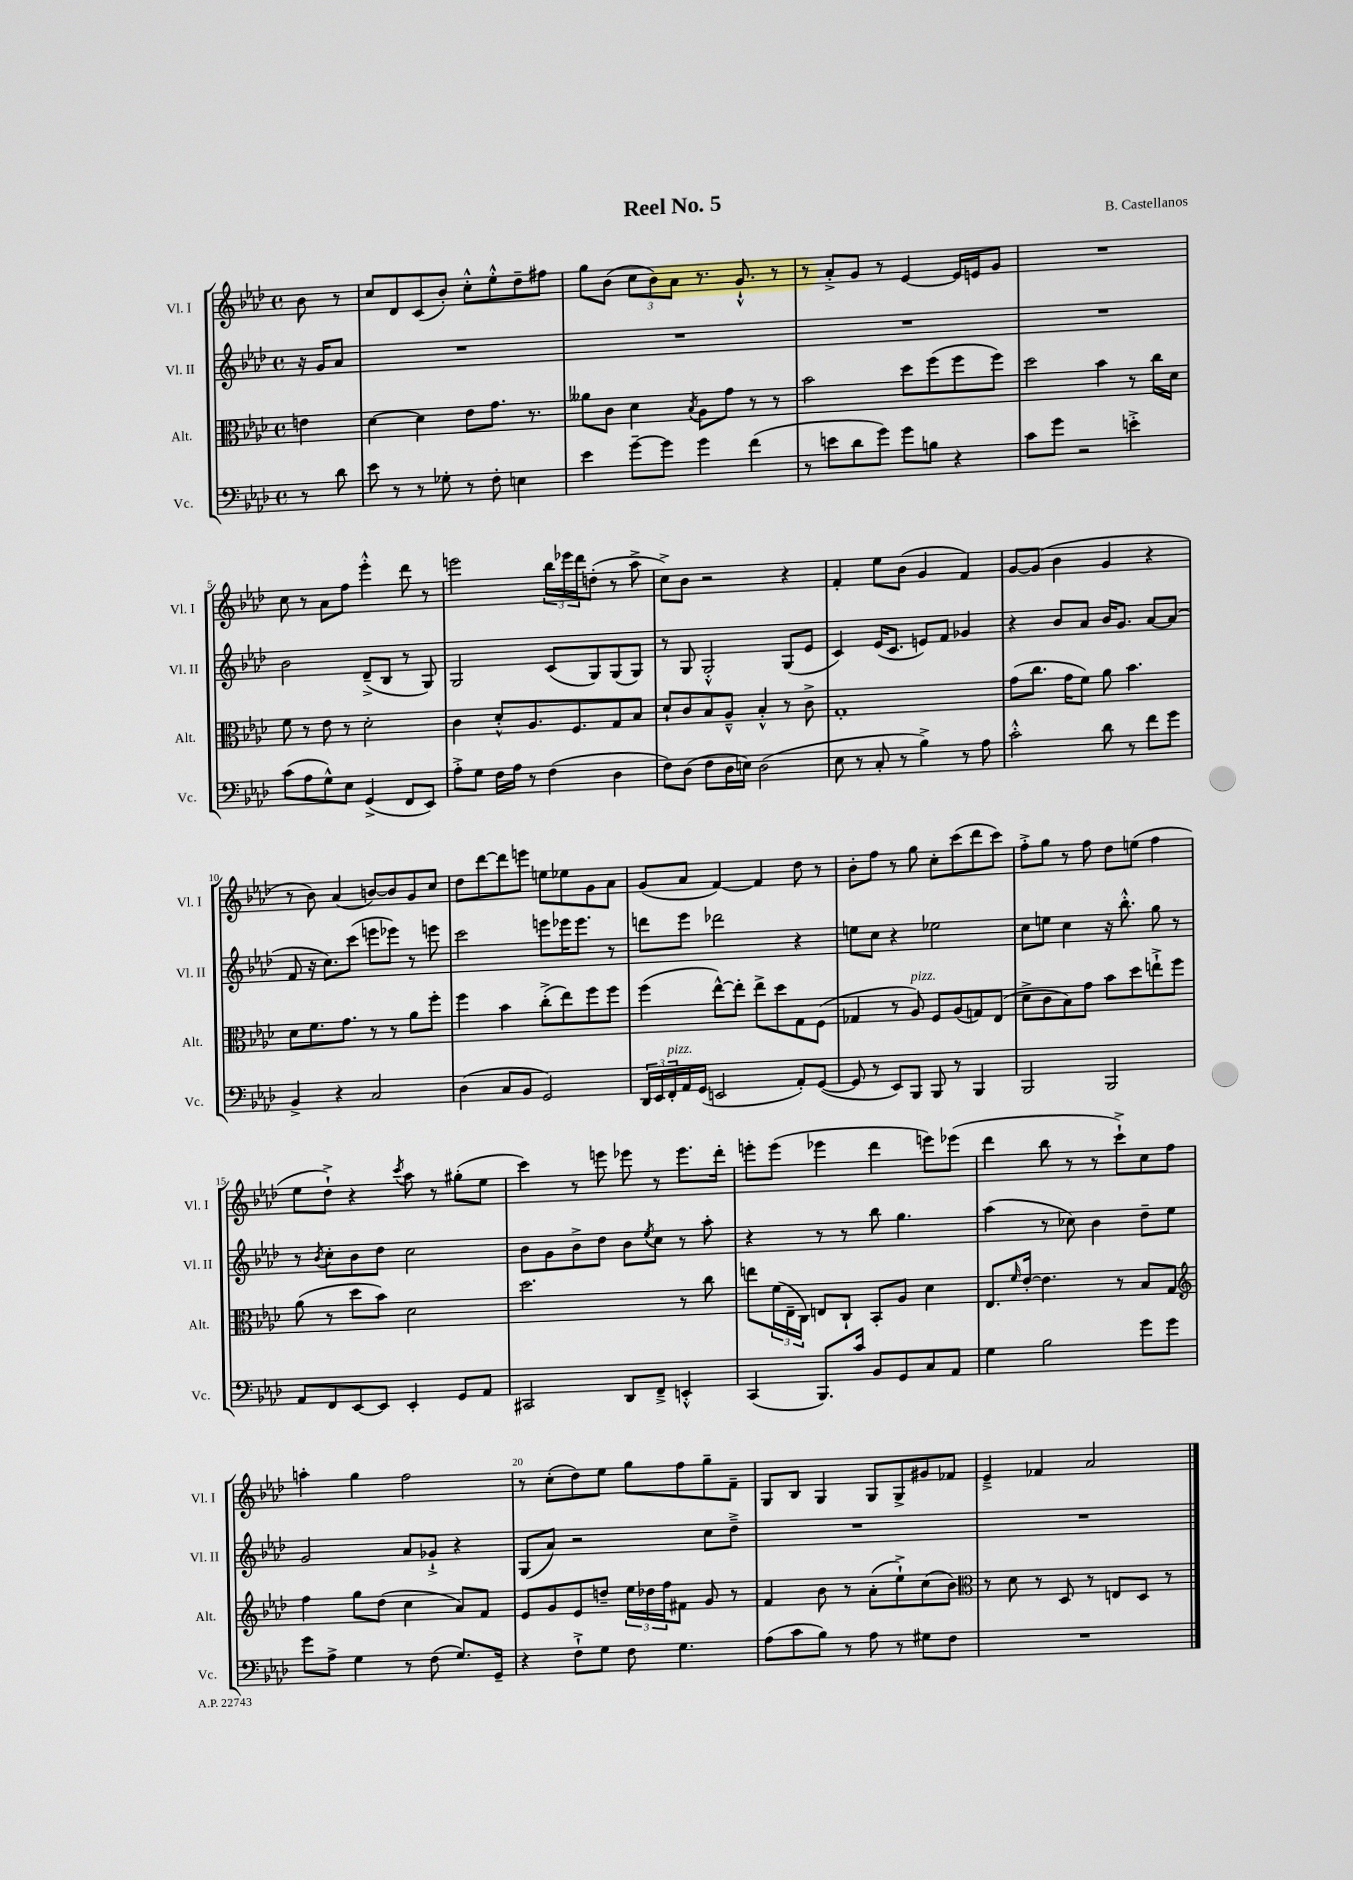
\header { title = "Reel No. 5" composer = "B. Castellanos" }
<<
\new StaffGroup <<
\new Staff = "s0" \with { instrumentName = "Vl. I" shortInstrumentName = "Vl. I" } {
    \clef treble \key aes \major \defaultTimeSignature \time 4/4 \partial 4
    bes'8 r8 |
    c''8 des'8 c'8( bes'8-.) c''8-.-^ ees''8-.-^ des''8-- fis''8 |
    g''8 bes'8( \tuplet 3/2 { c''8 bes'8) aes'8 } r8. g'8.-!-^ r8 |
    r8 aes'8-.-> g'8 r8 ees'4~ ees'16 e'16 g'8 |
    R1 |
    c''8 r8 aes'8 f''8 ees'''4-.-^ des'''8 r8 |
    e'''2 \tuplet 3/2 { bes''16 ees'''16 des'''16 } d''8-.( r8 aes''8-> |
    c''8->) bes'8 r2 r4 |
    f'4-. ees''8 bes'8( g'4 f'4) |
    g'8~ g'8( bes'4 g'4 r4 |
    r8 bes'8) aes'4( b'8~) b'8 g'8 c''8 |
    des''8 des'''8~ des'''8 e'''8 e''8 ees''8 g'8 aes'8 |
    g'8( aes'8 f'4~) f'4 des''8 r8 |
    bes'8-. f''8 r8 g''8 c''8-. c'''8( des'''8 c'''8) |
    f''8-.-> g''8 r8 f''8 des''8 e''8( f''4 |
    ees''8 des''8-!->) r4 \acciaccatura { c'''8 } aes''8 r8 gis''8-.( ees''8 |
    c'''4) r8 e'''8 ees'''8 r8 ees'''8. des'''16-. |
    e'''8-. e'''8( ees'''4 des'''4 e'''8) ees'''8( |
    des'''4 bes''8 r8 r8 c'''8-!->) c''8 f''8 |
    a''4-. g''4 f''2 |
    r8 c''8-.( des''8) ees''8 g''8 f''8 g''8-- f'8-- |
    g8 bes8 g4 g8 g8-> gis'8 fes'8 |
    ees'4---> fes'4 aes'2 \bar "|." |
}
\new Staff = "s1" \with { instrumentName = "Vl. II" shortInstrumentName = "Vl. II" } {
    \clef treble \key aes \major \defaultTimeSignature \time 4/4 \partial 4
    r16 g'16 aes'8 |
    R1 |
    R1 |
    R1 |
    R1 |
    bes'2 des'8--->( bes8 r8 g8) |
    g2 c'8( g8) g8( g8) |
    r8 g8 g2-.-^ g8( ees'8 |
    c'4) ees'16( c'8. e'8) f'8 ges'4 |
    r4 bes'8 aes'8 bes'16 g'8. aes'8~ aes'8( |
    f'8 r16 c''8.) c'''8( e'''8 ees'''8) r8 e'''8 |
    c'''2 e'''8 ees'''16 ees'''8. r8 |
    d'''8 ees'''8 des'''2 r4 |
    e''8 c''8 r4 ees''2 |
    c''8 e''8 c''4 r16 bes''8.-.-^ g''8 r8 |
    r8 \acciaccatura { bes'8 } c''8-. bes'8 des''8 c''2 |
    bes'8 g'8 bes'8-> des''8 bes'8 \acciaccatura { ees''8 } c''8 r8 aes''8-. |
    r4 r8 r8 bes''8 g''4. |
    aes''4( r8 ces''8) bes'4 des''8-- ees''8 |
    g'2 aes'8 ges'8-!-> r4 |
    g8( aes'8) r2 c''8 des''8---> |
    R1 |
    R1 \bar "|." |
}
\new Staff = "s2" \with { instrumentName = "Alt." shortInstrumentName = "Alt." } {
    \clef alto \key aes \major \defaultTimeSignature \time 4/4 \partial 4
    e'4 |
    des'4~ des'4 ees'8 g'8. r8. |
    aeses'8 c'8 des'4 \acciaccatura { bes8 } aes8 g'8 r8 r8 |
    bes'2 des''8 f''8( f''8 f''8) |
    des''2 bes'4 r8 c''16 des'16 |
    f'8 r8 ees'8 r8 des'2-. |
    c'4 des'8-.-^ aes8. f8. g8 bes8 |
    des'8-! c'8 bes8 aes8---^ bes4-.-^ r8 c'8-> |
    g1-. |
    g'8( c''8. g'16 f'8) aes'8 bes'4. |
    des'8 f'8. g'8. r8 r8 aes'8 f''8-. |
    f''4 bes'4 c''8-.->( ees''8) f''8 f''8 |
    f''4( ees''8~-^) ees''8-. ees''8-> des''8 g8 f8( |
    ges4 r8 aes8^\markup { \italic "pizz." }) f8 aes8( g8) ees8( |
    des'8-> c'8 bes8) g'8 bes'8 des''8 e''8-!-> f''8 |
    aes'8( r8 des''8 bes'8) des'2 |
    des''2. r8 c''8 |
    e''8 \tuplet 3/2 { f'16( ees16-- c16) } e8 c8-! bes,8-. aes8 des'4 |
    ees8. \grace { f'16 } ees'16~-. ees'4. r8 bes8 g8 |
    \clef treble f''4 g''8 des''8( c''4 aes'8) f'8 |
    ees'8 g'8 ees'8 d''8-- \tuplet 3/2 { ees''16 des''16 f''16 } fis'8 g'8 r8 |
    f'4 bes'8 r8 aes'8-.( ees''8-!->) c''8( bes'8) |
    \clef alto r8 des'8 r8 des8 r8 e8 des8 r8 \bar "|." |
}
\new Staff = "s3" \with { instrumentName = "Vc." shortInstrumentName = "Vc." } {
    \clef bass \key aes \major \defaultTimeSignature \time 4/4 \partial 4
    r8 des'8 |
    ees'8 r8 r8 ges8-. r8 f8-. e4 |
    ees'4 g'8~-- g'8 g'4 f'4( |
    r8 e'8 des'8 g'8) g'8 b8 r4 |
    c'8 g'8 r2 e'4-.-> |
    c'8( aes8 g8-^) ees8 g,4->( f,8 ees,8) |
    aes8-.-> g8 f16 aes16 r8 f4( des4 |
    f8) des8( f8 des16 e16) des2( |
    ees8 r8 c8-. r8 bes4->) r8 aes8 |
    c'2-.-^ des'8 r8 f'8 g'8 |
    bes,4-> r4 c2 |
    des4( c8 bes,8 g,2) |
    \tuplet 3/2 { des,16 ees,16 f,16-.^\markup { \italic "pizz." } } aes,16 g,16( e,2 aes,8-.) g,8~( |
    g,8 r8 ees,8) bes,,8 bes,,8 r8 bes,,4 |
    bes,,2 bes,,2 |
    aes,8 f,8 ees,8~ ees,8 ees,4-. g,8 aes,8 |
    cis,2 des,8 f,8---> e,4-.-^ |
    c,4( bes,,8.) c'16 bes,8 g,8 c8 aes,8 |
    g4 bes2 g'8 g'8 |
    g'8 aes8-> g4 r8 f8( g8.) g,16-- |
    r4 f8-!-> g8 f8 g4. |
    aes8( c'8 bes8) r8 aes8 r8 gis8 f8 |
    R1 \bar "|." |
}
>>
>>
\layout { \context { \Score \override BarNumber.break-visibility = ##(#f #t #t) barNumberVisibility = #(every-nth-bar-number-visible 5) } }
